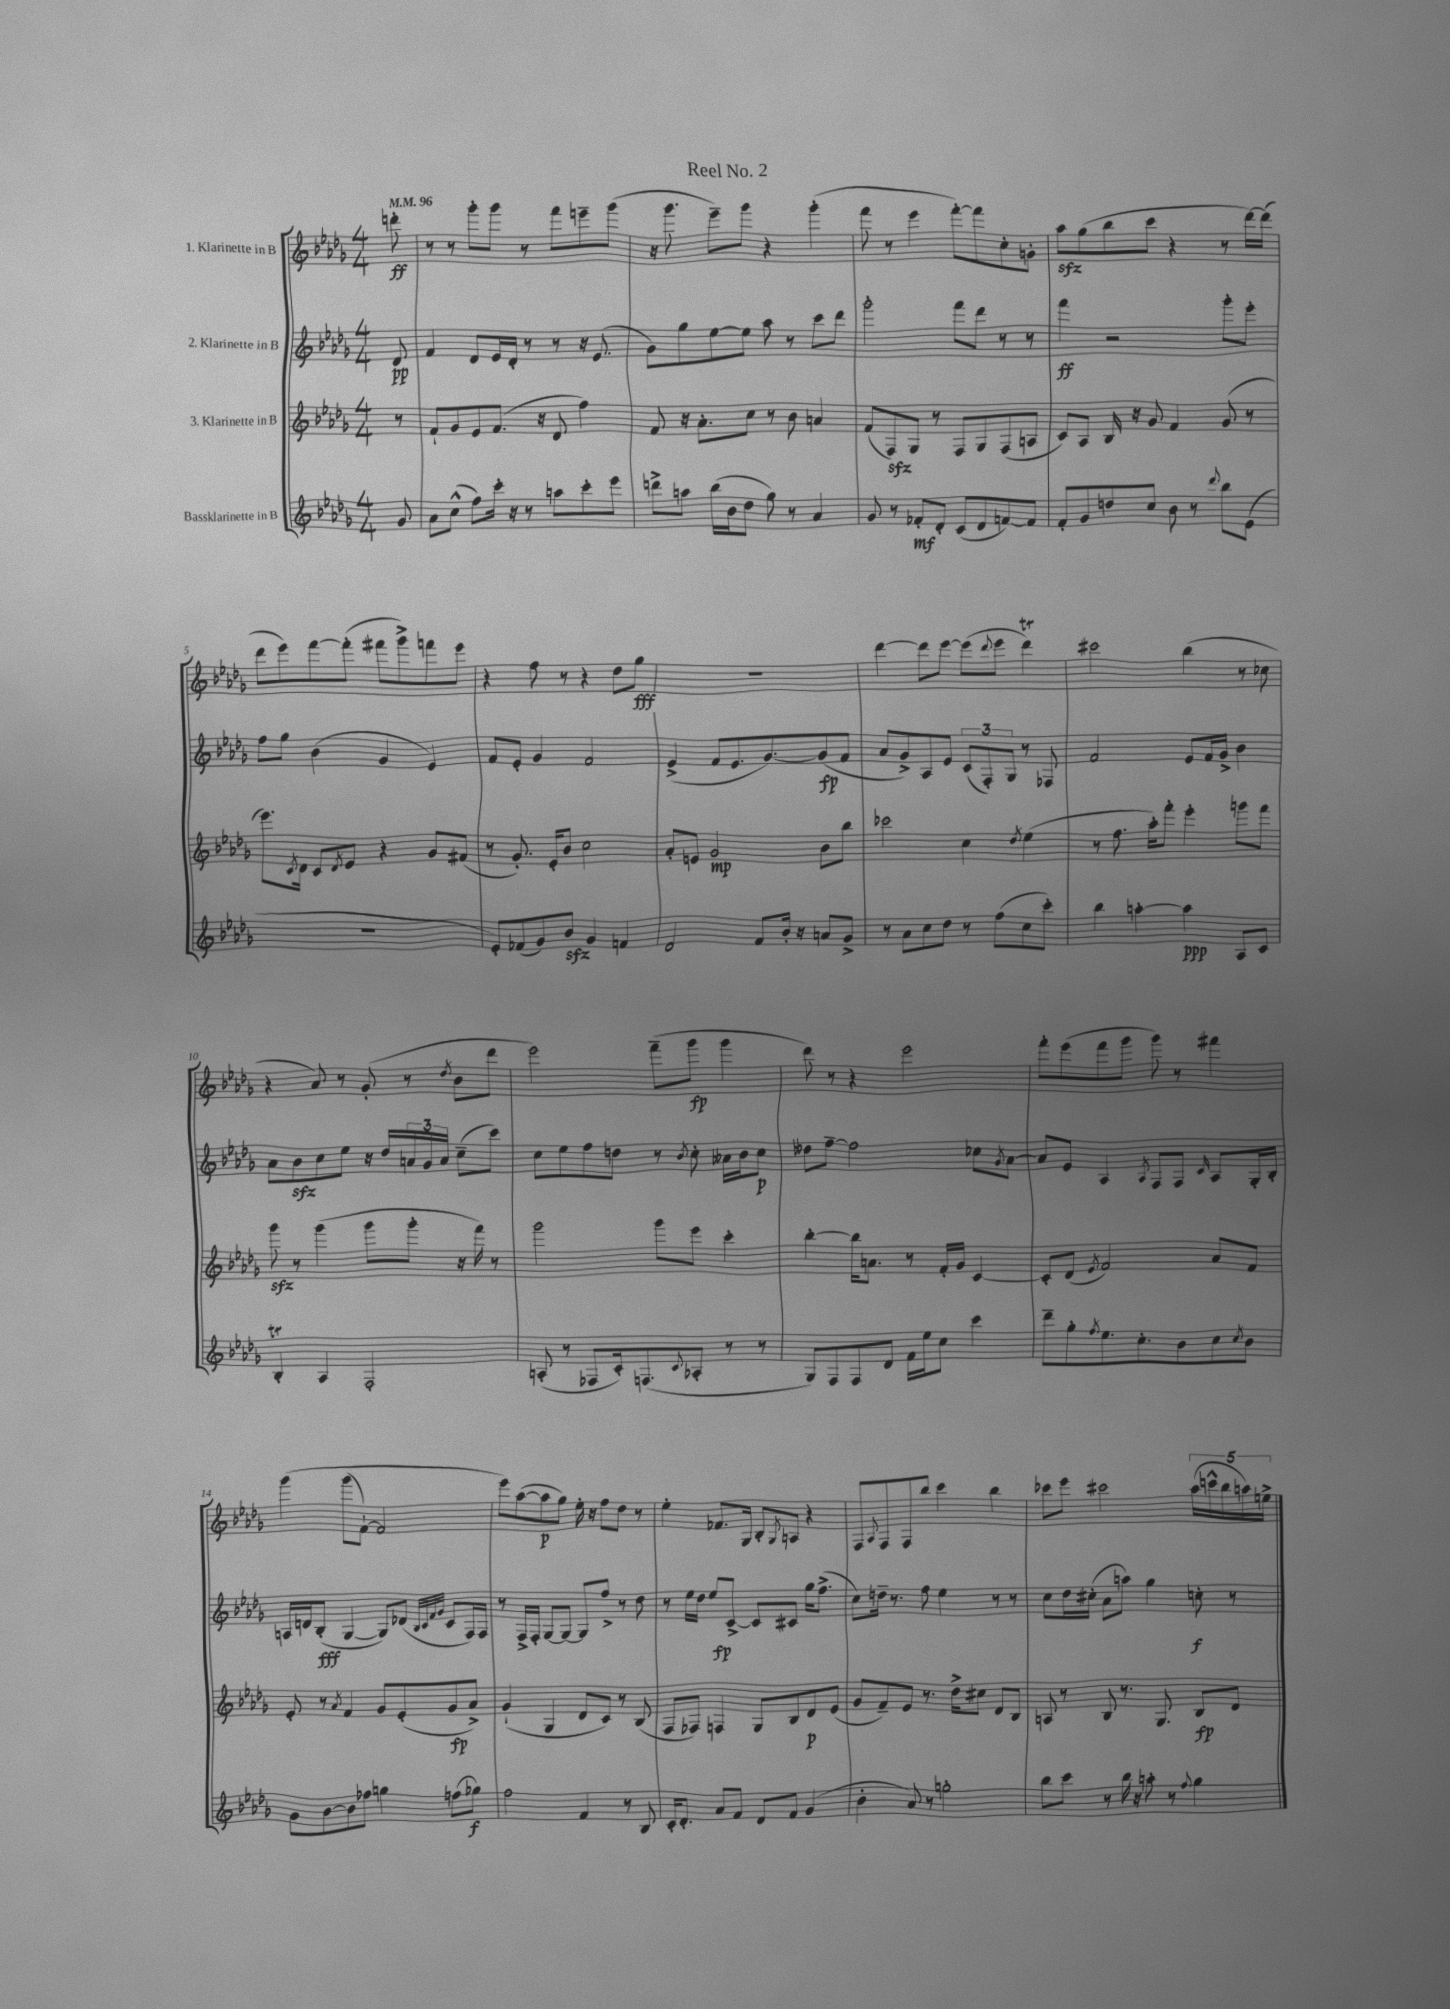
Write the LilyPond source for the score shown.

\header { title = "Reel No. 2" }
<<
\new StaffGroup <<
\new Staff = "s0" \with { instrumentName = "1. Klarinette in B" } {
    \clef treble \key des \major \numericTimeSignature \time 4/4 \partial 8 \tempo 4 = 96
    d'''8-.\ff |
    r8 r8 ges'''8-. ges'''8 r8 f'''8 e'''8-- ges'''8( |
    r16 ges'''8. ees'''8--) ges'''8 r4 ges'''4-.( |
    f'''8 r8 ees'''4 f'''8~-.) f'''8 c''8-. g'8-. |
    aes''8\sfz ges''8( bes''8 c'''8 r4 r8 des'''16~) des'''16( |
    des'''8 ees'''8) f'''8~ f'''8-.( fis'''8 ges'''8->) f'''8 ees'''8 |
    r4 f''8 r8 r4 des''8 ges''8\fff |
    R1 |
    des'''4~ des'''8 ees'''8~ ees'''8( \appoggiatura { des'''8 } ees'''8 des'''4\trill) |
    cis'''2 bes''4( r8 ces''8 |
    r4 aes'8) r8 ges'8-.( r8 \acciaccatura { des''8 } bes'8 des'''8 |
    ees'''2) f'''8--( ges'''8\fp ges'''4 |
    des'''8) r8 r4 ees'''2 |
    f'''8-. ees'''8( f'''8 ges'''8 ges'''8) r8 fis'''4 |
    ges'''4\( ges'''8( f'8~-!) f'2 |
    ees'''8\) aes''8~( aes''8\p ges''8) ees''16-. r16 f''8 des''8 r8 |
    ees''4-. fes'8. ges16 bes8-. \acciaccatura { ges8 } a8 r4 |
    f8 \appoggiatura { aes8 } f8 f8 bes''8 c'''4 bes''4 |
    ces'''8 ees'''8 cis'''2 \tuplet 5/4 { aes''16( c'''16-^ bes''16 a''16) e''16-> } \bar "|." |
}
\new Staff = "s1" \with { instrumentName = "2. Klarinette in B" } {
    \clef treble \key des \major \numericTimeSignature \time 4/4 \partial 8
    des'8\pp |
    f'4 des'8 ees'16 des'16-. r8 r8 r16 ees'8.( |
    ges'8) ges''8 ees''8~ ees''8 aes''8 r8 c'''8 des'''8 |
    ges'''2-. f'''8 des'''8 r8 r8 |
    f'''4\ff r2 ges'''8-. ees'''8-. |
    f''8 ges''8 bes'4( ges'4 ees'4) |
    f'8 ees'8-. ges'4 f'2 |
    ees'4->( f'8 ees'8. ges'8.~) ges'8\fp( f'8 |
    aes'8 ges'8->) aes8 ees'8 \tuplet 3/2 { c'8( f8-.) ges8 } r8 fes8 |
    f'2 ees'8 f'16 ges'16-> bes'4 |
    aes'8 bes'8\sfz c''8 ees''8 r16 des''16 \tuplet 3/2 { a'16 ges'16 a'16 } c''8--( c'''8) |
    c''8 ees''8 f''8 d''8 r8 \acciaccatura { bes'8 } c''8-. aeses'16 bes'16 c''8\p |
    deses''8 f''8~-- f''2 ces''8 \acciaccatura { ges'8 } aes'8~ |
    aes'8 ees'8 aes4 \acciaccatura { aes8 } f8 f8 \grace { c'16 } aes8 ges16-. bes16-. |
    a16 d'16 bes8-.\fff( ges4~ ges8) des'8( \grace { bes32 c'32 f'32 ges'32 } c'8 f16) f16 |
    r8 f16-> f16-. ges8~ ges8~ ges8 f''8-> r8 des''8 |
    r8 ees''16 des''16 ees''8\fp c'8~-> c'8 cis'8 ges''16 f''8.->( |
    c''8) d''16-- r8. f''8 ees''4 r8 r8 |
    c''8 des''16 cis''16-.( aes'8 a''8) ges''4 c''8-.\f r8 \bar "|." |
}
\new Staff = "s2" \with { instrumentName = "3. Klarinette in B" } {
    \clef treble \key des \major \numericTimeSignature \time 4/4 \partial 8
    r8 |
    f'8-! ges'8 ees'8 f'8.( r16 des'8 f''4) |
    f'8 r16 aes'8.-. c''8 r8 bes'8 a'4 |
    f'8( f8\sfz) ges8 r8 f8 ges8 f8( a8 |
    c'8) aes8 bes16 r16 ges'8 f'4 ges'8( r8 |
    ees'''8.) \acciaccatura { c'8 } des'16 c'8 \acciaccatura { des'8 } ees'8 r4 ges'8 fis'8( |
    r8 ges'8.-.) ees'16-. bes'8 c''2 |
    aes'8-. e'8 ges'2\mp bes'8 bes''8 |
    ces'''2 c''4 \acciaccatura { des''8 } ees''4( |
    r8 f''8. aes''16-.) f'''8-. ees'''4-. g'''8 f'''8 |
    ges'''8\sfz r8 ges'''4( ges'''8 ges'''8-. r16 f'''16) r8 |
    ges'''2 ges'''8 ees'''8 c'''4-. |
    bes''4~-. bes''16 a'8. r8 f'16-. ges'16 c'4~ |
    c'8-. des'8( \acciaccatura { ees'8 } f'2) aes'8 f'8 |
    ees'8-. r8 \acciaccatura { aes'8 } f'4 ges'8 ees'8-.( ges'8\fp aes'8->) |
    ges'4-!( ges4 des'8 c'8) r8 bes8( |
    f8 fes8) f4 ges8 bes8 des'8\p ees'8( |
    ges'8 f'8--) ees'8 r8. des''16-> cis''8 des'8 bes8 |
    a8 r8 bes8 r8. ges8. bes8\fp des'8 \bar "|." |
}
\new Staff = "s3" \with { instrumentName = "Bassklarinette in B" } {
    \clef treble \key des \major \numericTimeSignature \time 4/4 \partial 8
    ges'8 |
    aes'8 c''8-^( f''8) c'''16-. r16 r8 a''8 c'''8-. ees'''8 |
    d'''8-> a''8 bes''16( bes'16 des''8 ges''8) r8 aes'4 |
    ges'8 r8 fes'8-.\mf des'8-. c'8( des'8 f'8~) f'8 |
    f'8-. ges'8 d''8 c''8 bes'8 r8 \appoggiatura { des'''8 } bes''8 ees'8( |
    R1 |
    ees'8-.) fes'8( ges'8) bes'8\sfz ges'4 f'4 |
    des'2 f'8 bes'16-. r16 a'8 ges'8-> |
    r8 aes'8 c''8 des''8 r8 f''8( c''8 c'''8-.) |
    bes''4 a''4~-. a''4\ppp aes8 c'8 |
    bes4-.\trill aes4 f2-. |
    a8-.( r8 fes8 c'16-.) f8.( \appoggiatura { c'8 } aes8-. r8 r8 |
    ges8) f8 f8 des'8 f'16 ees''16 c''8 c'''4 |
    des'''8-- ges''8-. \acciaccatura { f''8 } ees''8. c''8.-. bes'8 c''8 \acciaccatura { c''8 } bes'8 |
    ges'8 bes'8~ bes'8 fes''8 g''4 f''8( ges''8\f) |
    f''2 f'4 r8 bes8 |
    c'16-. des'8.-. aes'8 f'8 des'8 f'8 ges'4( |
    bes'4-. aes'8) r8 g''2-. |
    bes''8 c'''8 r8 bes''16 r16 a''8-. r8 \appoggiatura { f''8 } ges''4 \bar "|." |
}
>>
>>
